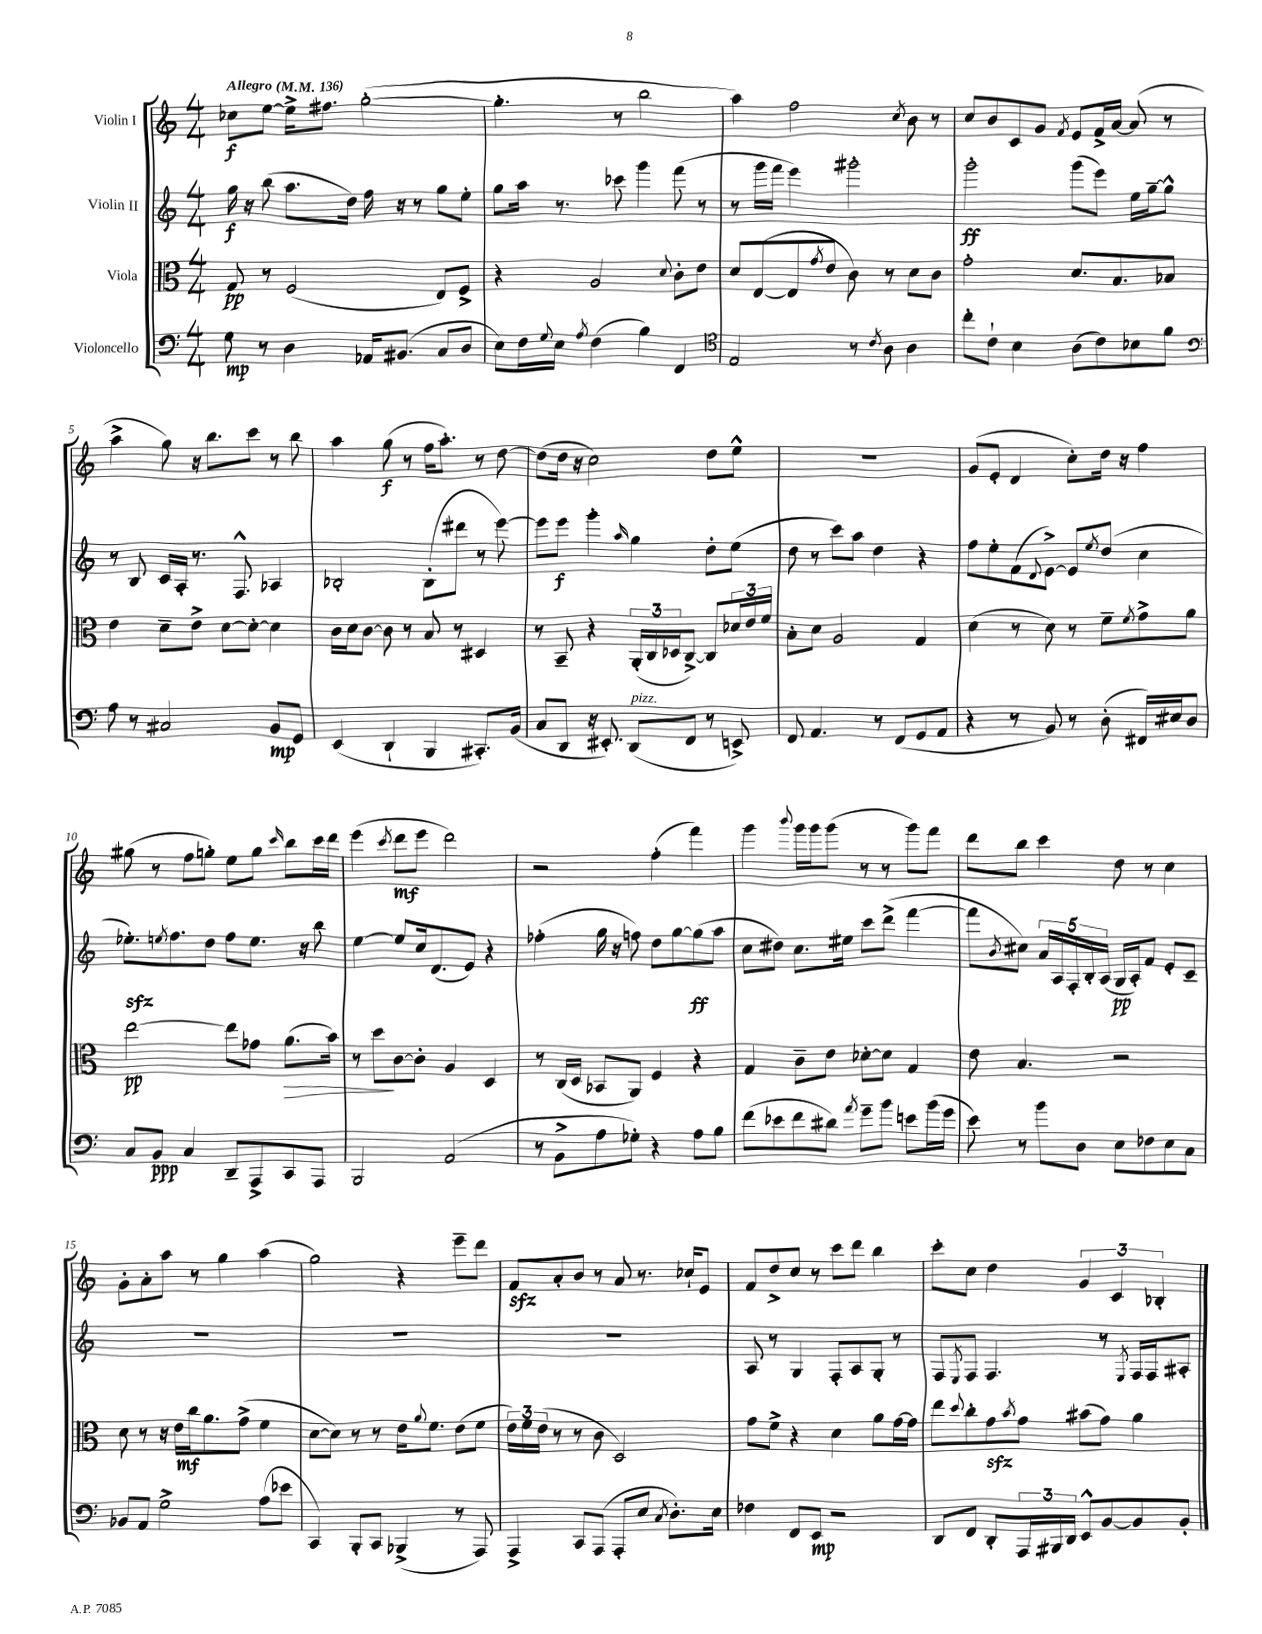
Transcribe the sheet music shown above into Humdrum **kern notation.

**kern	**kern	**kern	**kern
*staff4	*staff3	*staff2	*staff1
*clefF4	*clefC3	*clefG2	*clefG2
*k[]	*k[]	*k[]	*k[]
*M4/4	*M4/4	*M4/4	*M4/4
*MM136	*MM136	*MM136	*MM136
8G	8G	16gg	8cc-
.	.	16r	.
8r	8r	(8bb	[8ee
4D	(2F	8.aa	16ee^]
.	.	.	8.ff#
.	.	16dd)	.
16AA-	.	16ff	([2gg'
(8.BB#	.	16r	.
.	.	8r	.
8C	8E)	8gg	.
8D	8F^	8ee'	.
=	=	=	=
8E)	4r	8gg	4.gg']
16F	.	16aa	.
8qqG	.	.	.
16E	.	8.r	.
8qA	.	.	.
(4F	2A	.	.
.	.	8ccc-	8r
4B)	.	4ggg	2bb
.	8qqd	.	.
4FF	8c'	(8fff	.
.	8e	8r	.
=	=	=	=
*clefC4	*	*	*
2E	8d	8r	4aa)
.	([8E	16ggg	.
.	.	16fff	.
.	8E]	4eee)	2ff
.	8qg	.	.
.	8e	.	.
8r	8c)	2ggg#'	.
8qc	.	.	.
8A	8r	.	.
.	.	.	8qcc
4A	8d	.	8b
.	8c	.	8r
=	=	=	=
8cc'	2g'	2ggg'	8cc
8c`	.	.	8b
4B	.	.	8c
.	.	.	8g
.	.	.	8qf
(8A	8.d	(8ggg	8e
8c)	.	8eee)	16f^
.	8.B	.	[16a
8B-	.	16ee	(8a]
.	.	[16gg~	.
8f	8B-	8gg^^]	8r
=	=	=	=
*clefF4	*	*	*
8A	4e	8r	4aa^
8r	.	8B	.
2C#	8d~	16c	8gg)
.	.	16A'	.
.	8e^	8.r	16r
.	.	.	8.bb
.	[8d	.	.
.	.	8.F^^	.
.	8d'_	.	8ccc
8BB	4d]	4A-	8r
8GG	.	.	8bb
=	=	=	=
(4EE	16c	2B-'	4aa
.	16d	.	.
.	[8c	.	.
4DD`	8c]	.	(8gg
.	8r	.	8r
4BBB	8B	(8B-'	16ff
.	.	.	8.aa')
.	8r	8ddd#	.
8.CC#')	4D#	8r	8r
.	.	[8eee)	[8dd
(16BB	.	.	.
=	=	=	=
8C	8r	8eee]	(8dd]
8DD	8BB~	8eee	16dd
.	.	.	16r
16r	4r	4ggg'	2cc)
8.EE#')	.	.	.
.	.	16qqaa	.
(8DD	(24AA'	4gg	.
.	24C	.	.
.	24D-	.	.
8FF	[8C^)	.	.
8r	8C]	8dd'	8dd
8EE^)	24d-	(8ee	8ee^^
.	24e	.	.
.	24f	.	.
=	=	=	=
8FF	8B'	8dd	1r
4.AA	8d	8r	.
.	2A	8ccc)	.
.	.	8aa	.
8r	.	4dd	.
(8FF	.	.	.
8GG	4G	4r	.
8AA	.	.	.
=	=	=	=
4r	(4d	8ff	(8g
.	.	8ee'	8e'
8r	8r	(8f	4d
.	.	8qqd	.
8BB)	8d)	[8e^)	.
8r	8r	8e]	8cc')
.	.	8qee	.
(8D'	8f~	(8dd	16dd
.	.	.	16r
.	8qf	.	.
16FF#)	8g^	4cc	4ff
16E#	.	.	.
8D	8a	.	.
=	=	=	=
8C	[2ee	8.ee-')	(8gg#
8BB	.	.	8r
.	.	8qee	.
.	.	8.ff	.
4C	.	.	8ff
.	.	8dd	8gg')
8DD~	8ee]	8ff	8ee
8AAA^	8g-	8.ee	8gg
.	.	.	16qqccc
8CC	(8.a	.	8bb
.	.	16r	.
8AAA	.	8bb	16ccc
.	16b)	.	16ddd
=	=	=	=
2BBB	8r	[4ee	(4eee
.	8dd	.	.
.	.	.	8qccc
.	[8c	8ee]	8ddd
.	8c']	16cc	8eee
.	.	(8.d	.
(2AA	4A	.	2ddd)
.	.	8e)	.
.	4D	4r	.
=	=	=	=
8r	8r	(4ff-'	2r
8BB^	(16C	.	.
.	16D	.	.
8A	8BB-	16gg	.
.	.	16r	.
8G-')	8AA)	8ff)	.
4r	4F	8dd	(4ff'
.	.	[8gg	.
8A	4r	(8gg]	4fff)
8B	.	8aa	.
=	=	=	=
(8f	4G	8cc	4ggg
8e-	.	8dd#)	.
.	.	.	8qqbbb
8f	8c~	8.cc	16ggg
.	.	.	16ggg
8d#)	8e	.	(8ggg
.	.	16ee#	.
8qa	.	.	.
8g~	[8d-'	8ccc	8r
8b	8d-]	(8ddd^	8r
8e	4G	[4fff	8ggg)
(16b	.	.	8fff
16g	.	.	.
=	=	=	=
8e)	8e	8fff]	8ddd
.	.	8qb	.
8r	4.B	8cc#)	8bb
8b	.	20a	4ccc
.	.	20A	.
.	.	20F'	.
8D	.	.	.
.	.	20B'	.
.	.	(20A	.
8E	2r	16G	8dd
.	.	16A')	.
8F-	.	8f	8r
8E	.	8e'	4cc
8C	.	8c~	.
=	=	=	=
8BB-	8d	1r	8g'
8AA	8r	.	8a'
2G^	16r	.	8aa
.	16e	.	.
.	16cc	.	8r
.	8.a	.	.
.	.	.	4gg
.	(8g^	.	.
(8A	4f	.	(4aa
8e-	.	.	.
=	=	=	=
4CC)	[8d	1r	2gg)
.	8d])	.	.
8BBB'	8r	.	.
8CC	8r	.	.
(4BBB-^	16e	.	4r
.	8qqa	.	.
.	8.f	.	.
8r	(8e	.	8eee~
8AAA)	8f	.	8ddd
=	=	=	=
4AAA^	24e)	1r	8f
.	24f	.	.
.	(24e	.	.
.	8r	.	8a'
8CC	8r	.	8b
(8AAA	8c	.	8r
8AAA'	2D)	.	8a
8E	.	.	8.r
8qC	.	.	.
8.D')	.	.	.
.	.	.	16cc-`
.	.	.	8e
16E	.	.	.
=	=	=	=
4F-	8g	8A	8f
.	8f^	8r	8dd^
8FF	4r	4G	8cc
8EE	.	.	8r
2r	4d	8F'	8ccc
.	.	8A	8ddd
.	8a	8G'	4bb
.	[16g	8r	.
.	16g]	.	.
=	=	=	=
8DD	8ee	8F	8ccc'
.	8qqdd	8qE	.
8FF	8cc'	8F	8cc
8DD'	8g	4.F	4dd
.	8qb	.	.
24AAA	8g	.	.
24BBB#	.	.	.
24DD	.	.	.
8EE^^	(8b#	.	6g
[8BB	8g)	8r	.
.	.	.	6c
.	.	8qE	.
8BB]	4a	16F	.
.	.	16F	.
.	.	.	6B-'
8BB'	.	8A#'	.
==	==	==	==
*-	*-	*-	*-
